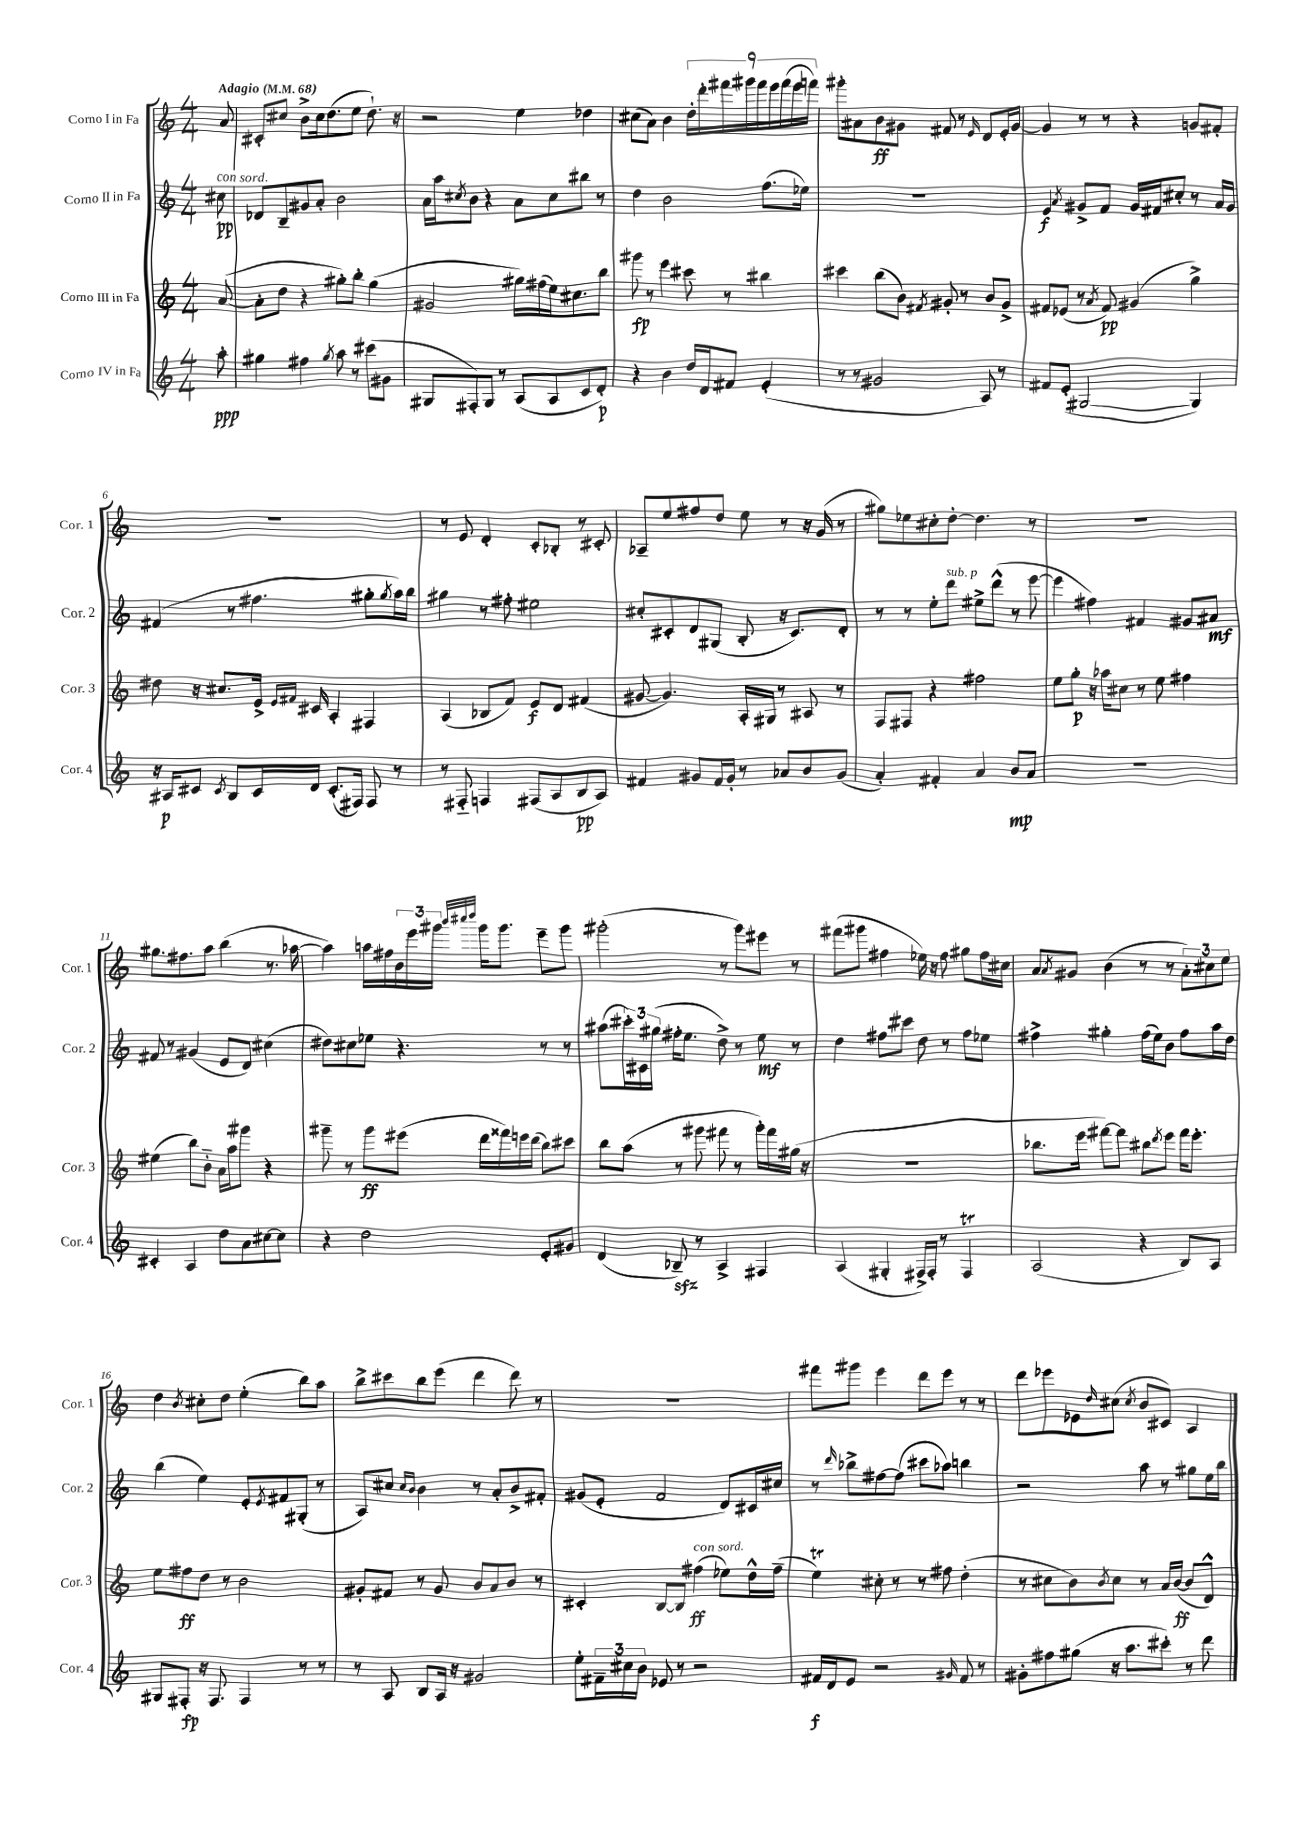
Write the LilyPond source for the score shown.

<<
\new StaffGroup <<
\new Staff = "s0" \with { instrumentName = "Corno I in Fa" shortInstrumentName = "Cor. 1" } {
    \clef treble \key c \major \numericTimeSignature \time 4/4 \partial 8 \tempo "Adagio" 4 = 68
    a'8 |
    cis'8-. cis''8 b'8-> cis''16 d''8.( e''8 d''8.-!) r16 |
    r2 e''4 des''4 |
    cis''8( a'8) b'4 \tuplet 9/8 { d''16-. d'''16-. fis'''16 gis'''16 fis'''16 e'''16 fis'''16( e'''16 f'''16) } |
    gis'''8-. ais'8 b'8\ff gis'8 fis'8 r8 \grace { e'16 } d'8 e'16-. gis'16~ |
    gis'4 r8 r8 r4 g'8 fis'8-. |
    R1 |
    r8 e'8 d'4-. c'8-. bes8-. r8 cis'8-. |
    aes8-- e''8 fis''8 d''8 e''8 r8 r16 g'16( r8 |
    gis''8) ees''8 cis''8-. d''8~-. d''4. r8 |
    R1 |
    gis''8. fis''8. a''8 b''4( r8. aes''16~ |
    aes''4) a''16 fis''16 \tuplet 3/2 { b'16 e'''16 gis'''16 } \grace { b'''32 cis''''32 d''''32 } gis'''16 gis'''8. e'''8-- gis'''8 |
    gis'''2-.( r8 gis'''8) eis'''8 r8 |
    fis'''8( gis'''8 fis''4 ees''16) r16 fis''8 gis''8 fis''16 cis''16 |
    a'8 \acciaccatura { a'8 } gis'8 b'4( r8 r8 \tuplet 3/2 { a'8-.) cis''8 e''8 } |
    d''4 \acciaccatura { b'8 } cis''8-. d''8 e''4-.( b''8) a''8 |
    b''8-> cis'''8 b''8 e'''8( d'''4 d'''8) r8 |
    R1 |
    fis'''8 gis'''8 e'''4 d'''8 e'''8 r8 r8 |
    d'''8 ees'''8 ees'8 \grace { d''16 } cis''8( \acciaccatura { cis''8 } b'8 cis'8) a4 \bar "|." |
}
\new Staff = "s1" \with { instrumentName = "Corno II in Fa" shortInstrumentName = "Cor. 2" } {
    \clef treble \key c \major \numericTimeSignature \time 4/4 \partial 8
    cis''8\pp^\markup { \italic "con sord." } |
    des'8 b8-- gis'8 a'8-. b'2 |
    a'16 a''16 \acciaccatura { cis''8 } b'8 r4 a'8 cis''8 bis''8 r8 |
    d''4 b'2 f''8.( ees''16) |
    R1 |
    e'4\f \acciaccatura { a'8 } gis'8-> f'8 gis'16 fis'16 cis''8-. r8 a'16 gis'16 |
    fis'4( r8 fis''4. gis''8-. \acciaccatura { gis''8 } a''16) b''16 |
    gis''4 r8 fis''8-. eis''2 |
    cis''8-. cis'8-. d'8 gis8( b8-. r16 cis'8.) d'8-. |
    r8 r8 e''8-. d'''8^\markup { \italic "sub. p" } eis''8-> d'''8-^( r8 e'''8~ |
    e'''4 fis''4) fis'4 gis'8 ais'8\mf |
    fis'8 r8 gis'4( e'8 d'8) cis''4( |
    dis''8) cis''8 ees''8 r4. r8 r8 |
    ais''8( \tuplet 3/2 { cis'''16-.) cis'16 gis''16( } fis''16-. e''8. d''8->) r8 e''8\mf r8 |
    d''4 fis''8 cis'''8 d''8 r8 fis''8 ees''8 |
    fis''4-> gis''4-. fis''16( e''16) b'8 fis''8 a''16 d''16 |
    b''4( e''4) e'8-. \acciaccatura { e'8 } fis'8 gis8-.( r8 |
    a8) cis''8 \grace { cis''16 b'16 } b'4 r8 a'8-. b'8-> fis'8-. |
    gis'8( e'8-. f'2 d'8) cis'16 cis''16 |
    r8 \grace { d'''16 } bes''8-> fis''8~ fis''8( cis'''8 aes''8) b''4 |
    r2 a''8 r8 gis''8 e''16 b''16 \bar "|." |
}
\new Staff = "s2" \with { instrumentName = "Corno III in Fa" shortInstrumentName = "Cor. 3" } {
    \clef treble \key c \major \numericTimeSignature \time 4/4 \partial 8
    a'8~( |
    a'8-. d''8 r4 gis''8-.) b''8-. gis''4( |
    gis'2 gis''16) fis''16( e''16) cis''8. b''8 |
    gis'''8\fp r8 e'''4 cis'''8 r8 bis''4 |
    cis'''4 b''8( b'8) \acciaccatura { fis'8 } gis'8-. r8 b'8 gis'8-> |
    fis'8 ees'8( r8 \acciaccatura { a'8 } fis'8\pp) gis'4( g''4->) |
    dis''8 r16 cis''8. e'16-> \grace { e'16 fis'16 } cis'16 a4-. fis4 |
    a4( bes8 f'8) e'8\f d'8 fis'4( |
    gis'8~ gis'4.) a16-. gis16 r8 ais8 r8 |
    f8 fis8 r4 fis''2 |
    e''8 g''8-.\p r16 aes''16 cis''8 r8 e''8 fis''4 |
    eis''4( b''8) b'8-_ a'16 a''16 gis'''8 r4 |
    gis'''8-- r8 gis'''8\ff eis'''8( d'''16 fisis'''16) e'''16 d'''16( b''8) cis'''8 |
    b''8 a''8( r8 gis'''8 fis'''8 r8 gis'''16-.) fis'''16 gis''16( r16 |
    R1 |
    bes''8. e'''16 fis'''8~) fis'''8 bis''8 \acciaccatura { d'''8 } e'''8 fis'''16 e'''8.-. |
    e''8 fis''8\ff d''8 r8 b'2 |
    gis'8-. fis'8 r8 gis'8 b'8 a'8 b'8 r8 |
    cis'4-. b8~ b8 fis''4\ff^\markup { \italic "con sord." }( ees''8) d''16-^ fis''16--( |
    e''4\trill) cis''8-. r8 r8 fis''8 d''4-.( |
    r8 cis''8 b'8) \acciaccatura { b'8 } cis''8 r8 a'16 b'16~\ff( b'8 d'8-^) \bar "|." |
}
\new Staff = "s3" \with { instrumentName = "Corno IV in Fa" shortInstrumentName = "Cor. 4" } {
    \clef treble \key c \major \numericTimeSignature \time 4/4 \partial 8
    a''8-.\ppp |
    gis''4 fis''4 \acciaccatura { gis''8 } a''8 r8 cis'''8( gis'8 |
    gis8 fis8-.) gis8 r8 a8( a8 c'8 d'8-.\p) |
    r4 b'4 d''16 d'16 fis'8 e'4-.( |
    r8 r8 gis'2 a8) r8 |
    fis'8 e'8-.( gis2~ gis4) |
    r16 ais16\p cis'8 \acciaccatura { cis'8 } b8 cis'16 d'16 cis'8.-.( fis16) fis8 r8 |
    r8 fis8-_ f4 fis8( a8 b8\pp a8) |
    fis'4 gis'8 fis'16 gis'16-. r8 aes'8 b'8 gis'8( |
    a'4-.) fis'4-. a'4 b'8\mp a'8 |
    R1 |
    cis'4-. a4 d''8 a'8 cis''8~ cis''8 |
    r4 d''2 e'8-. gis'8 |
    d'4( bes8--\sfz) r8 a4-> fis4 |
    a4( gis4-. fis16->) fis16-. r8 fis4\trill |
    a2( r4 b8) a8 |
    gis8 fis8-.\fp r16 fis8. fis4 r8 r8 |
    r8 a8 b8 a16 r16 gis'2 |
    e''8-. \tuplet 3/2 { fis'16-- cis''16 b'16 } ees'8 r8 r2 |
    fis'16\f d'16 e'8 r2 \grace { gis'16 } fis'8 r8 |
    gis'8-. fis''8 gis''8( r16 a''8. cis'''8-.) r8 d'''8 \bar "|." |
}
>>
>>
